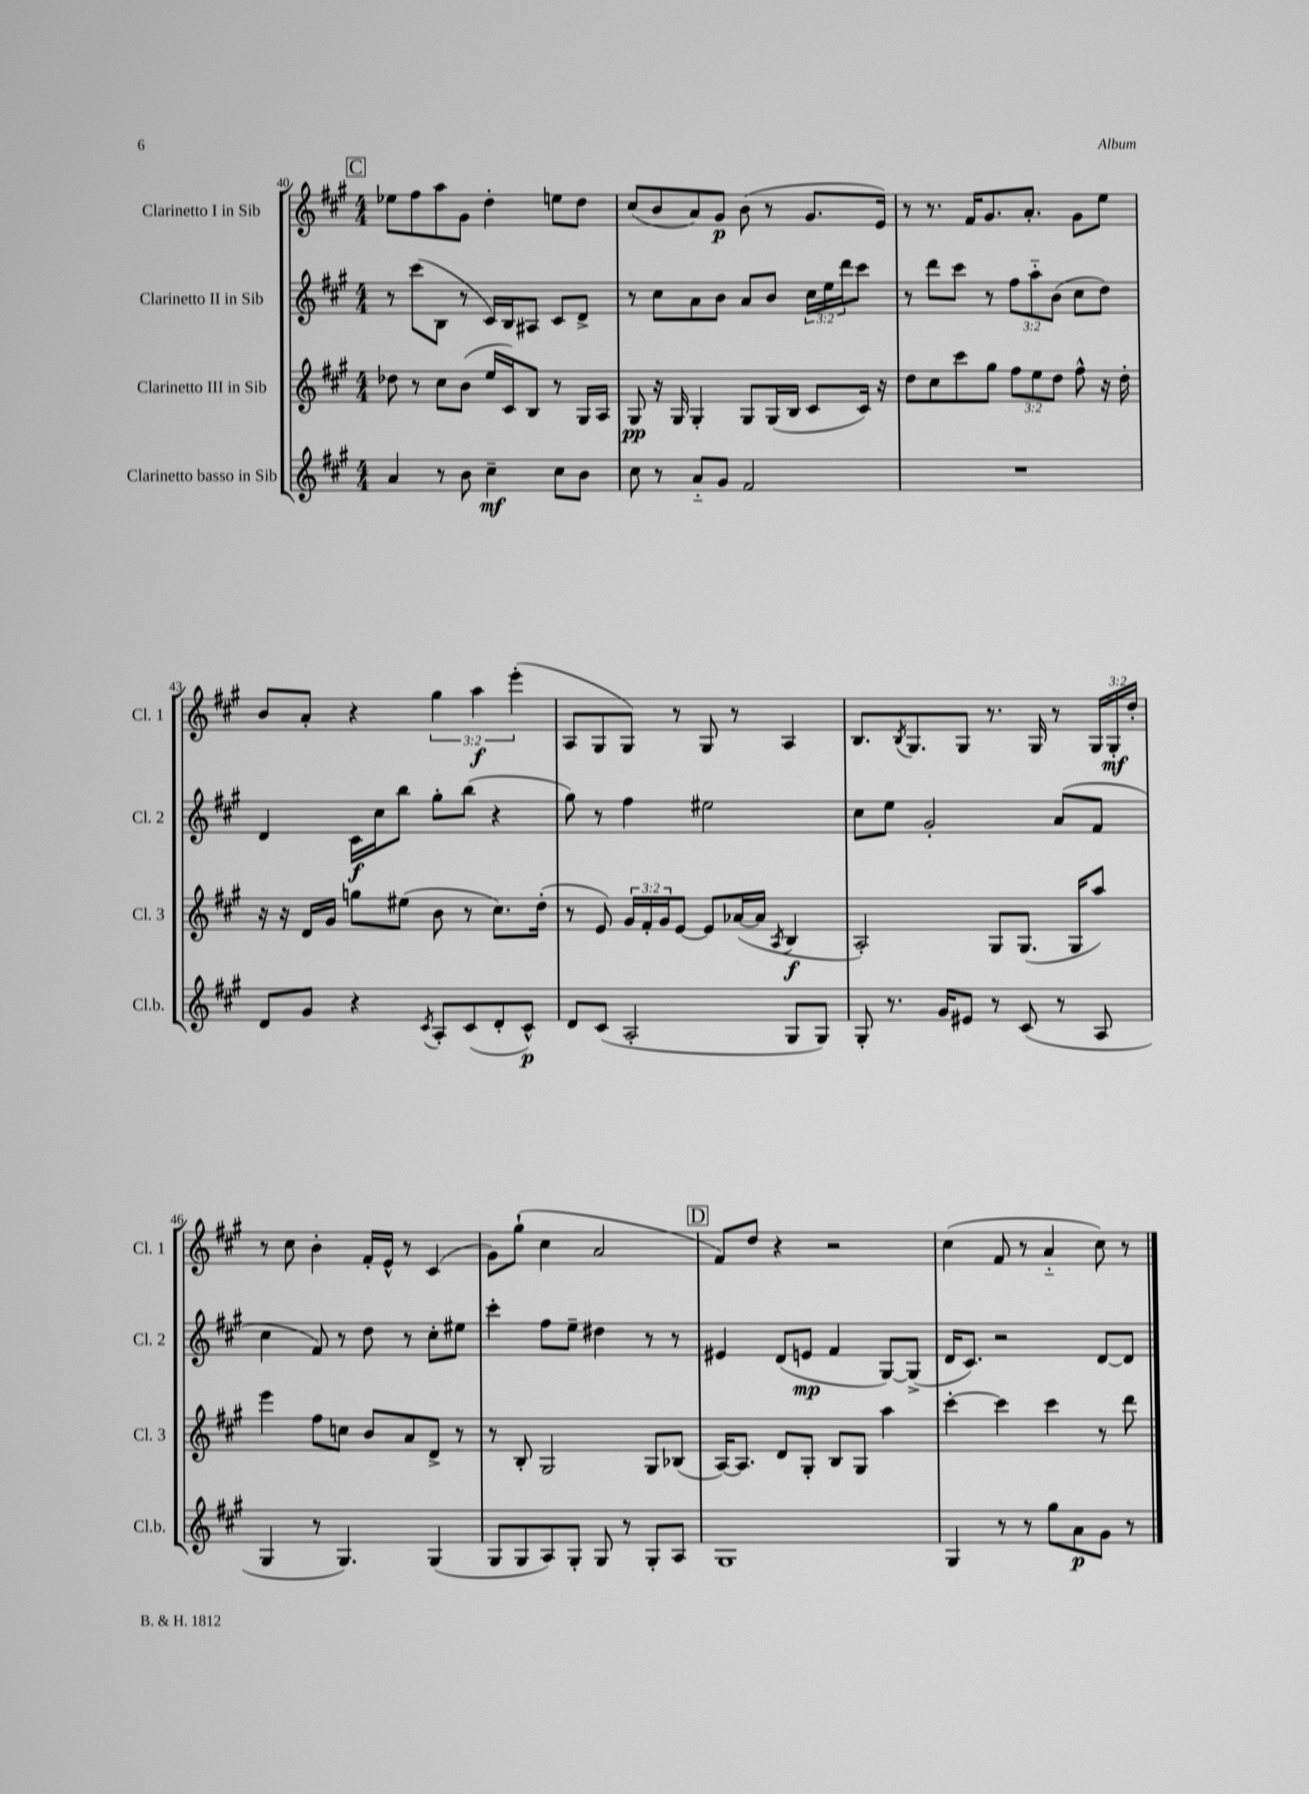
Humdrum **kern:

**kern	**kern	**kern	**kern
*staff4	*staff3	*staff2	*staff1
*clefG2	*clefG2	*clefG2	*clefG2
*k[f#c#g#]	*k[f#c#g#]	*k[f#c#g#]	*k[f#c#g#]
*M4/4	*M4/4	*M4/4	*M4/4
4a	8dd-	8r	8ee-
.	8r	(8ccc#	8ff#
8r	8cc#	8B	8aa
8b	(8b	8r	8g#
4cc#~	16ee	16c#)	4dd'
.	16c#)	16B	.
.	8B	8A#	.
8cc#	8r	8c#	8ee
8b	16G#	8d^	8dd
.	16A	.	.
=	=	=	=
8cc#	8G#	8r	(8cc#
8r	16r	8cc#	8b
.	16G#	.	.
8a'~	4G#'	8a	8a)
8g#	.	8b	8g#
2f#	8G#	8a	(8b
.	(16G#	8b	8r
.	16B	.	.
.	8c#	24cc#	8.g#
.	.	24ee	.
.	.	24ddd	.
.	16c#)	8ccc#	.
.	16r	.	16e)
=	=	=	=
1r	8dd	8r	8r
.	8cc#	8ddd	8.r
.	8ccc#	8ccc#	.
.	.	.	16f#
.	8gg#	8r	8.g#
.	12ff#	12ff#	.
.	.	.	8.a'
.	12ee	12aa'~	.
.	12dd	(12b	.
.	8ff#^^	8cc#	8g#
.	16r	8dd)	8ee
.	16dd'	.	.
=	=	=	=
8d	16r	4d	8b
.	16r	.	.
8g#	16d	.	8a'
.	16g#	.	.
4r	8gg	16c#	4r
.	.	16cc#	.
.	(8ee#	8bb	.
8qc#	.	.	.
8A'	8b	8gg#'	6gg#
(8c#	8r	(8bb	.
.	.	.	6aa
8d'	8.cc#)	4r	.
.	.	.	(6eee'
8c#^^)	.	.	.
.	(16dd'	.	.
=	=	=	=
8d	8r	8gg#)	8A
(8c#	8e)	8r	8G#
2A'	24g#	4ff#	8G#)
.	24f#'	.	.
.	24g#	.	.
.	[8e	.	8r
.	8e]	2ee#	8G#
.	([16a-	.	8r
.	16a-]	.	.
.	8qA	.	.
8G#	4B	.	4A
8G#)	.	.	.
=	=	=	=
8G#'	2A')	8cc#	8.B
8.r	.	8ee	.
.	.	.	8qB
.	.	.	8.G#
.	.	2g#'	.
16g#	.	.	.
8e#	.	.	8G#
8r	8G#	.	8.r
(8c#	(8.G#	.	.
.	.	.	16G#
8r	.	(8a	8r
.	16G#	.	.
8A	8aa)	8f#	24G#
.	.	.	24G#'
.	.	.	24dd'
=	=	=	=
4G#	4eee	4cc#	8r
.	.	.	8cc#
8r	8ff#	8f#)	4b'
4.G#)	8cc	8r	.
.	8b	8dd	16f#'
.	.	.	16e^^
.	8a	8r	8r
(4G#	8d^	8cc#'	(4c#
.	8r	8ee#	.
=	=	=	=
8G#	8r	4ccc#'	8g#)
8G#	8B'	.	(8gg#`
8A)	2G#	8ff#	4cc#
8G#'	.	8ee~	.
8G#	.	4dd#	2a
8r	.	.	.
8G#'	8G#	8r	.
8A	(8B-	8r	.
=	=	=	=
1G#	[16A)	4e#	8f#)
.	8.A]	.	.
.	.	.	8dd
.	8d	(8d	4r
.	8G#'	8e	.
.	8B	4f#	2r
.	8G#	.	.
.	4aa	[8G#)	.
.	.	(8G#^]	.
=	=	=	=
4G#	[4ccc#'	16d	(4cc#
.	.	8.c#)	.
8r	4ccc#]	2r	8f#
8r	.	.	8r
8gg#	4ccc#	.	4a'~
8a	.	.	.
8g#	8r	[8d	8cc#)
8r	8ddd	8d]	8r
==	==	==	==
*-	*-	*-	*-
